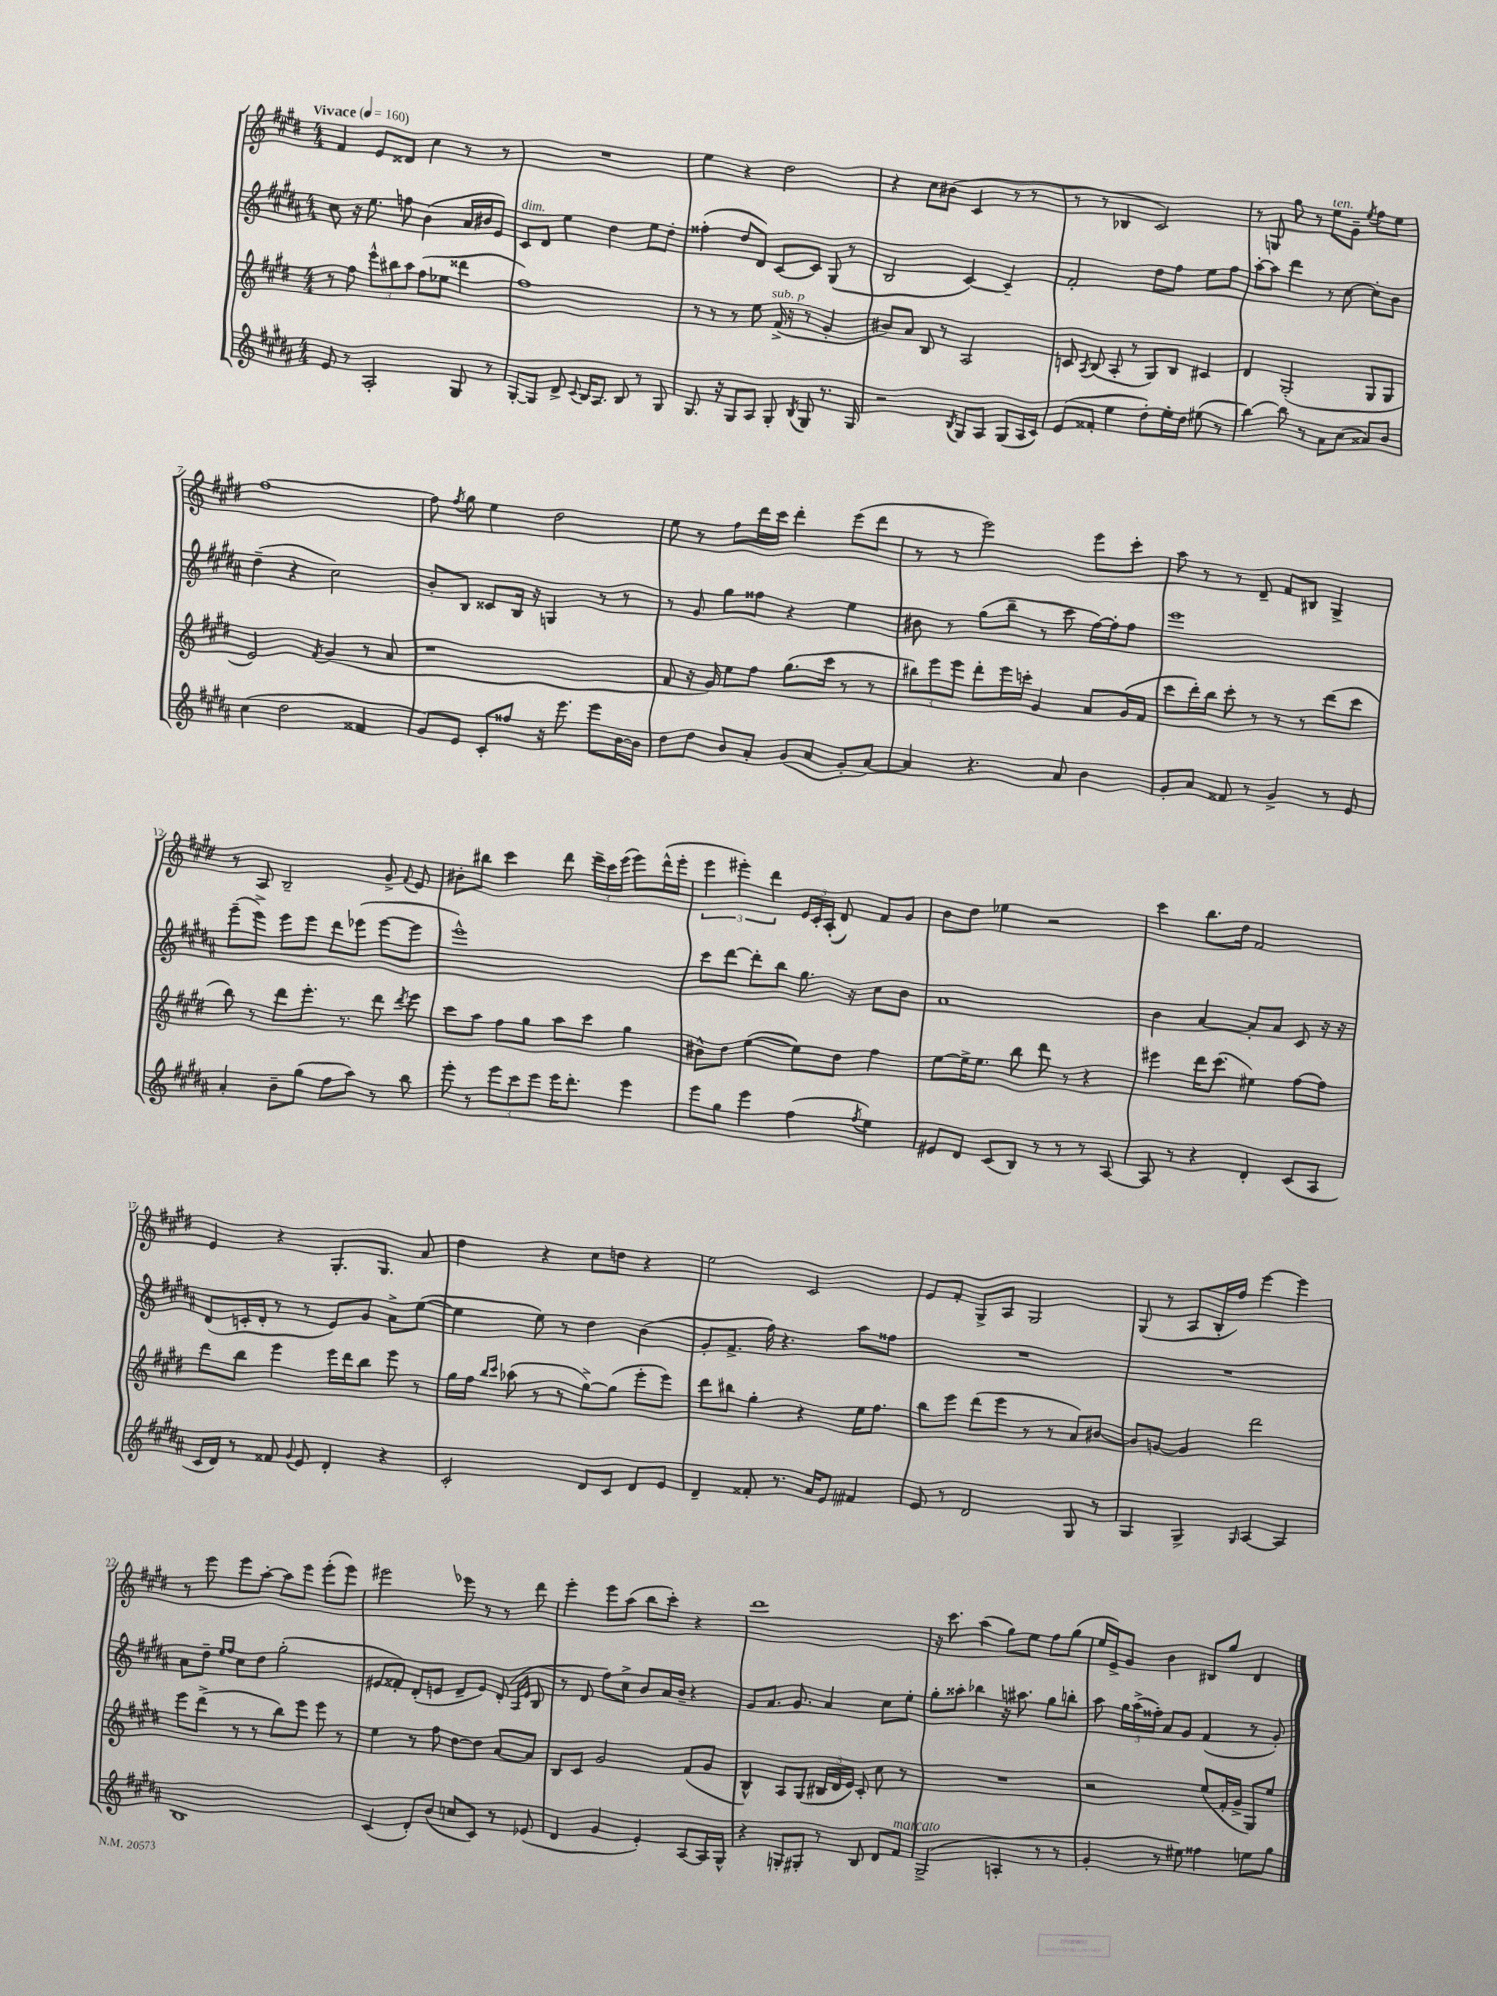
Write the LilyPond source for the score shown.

<<
\new StaffGroup <<
\new Staff = "s0" {
    \clef treble \key e \major \numericTimeSignature \time 4/4 \tempo "Vivace" 4 = 160
    \autoBeamOff fis'4 e'8[ disis'8] cis''4 r8 r8 |
    R1 |
    e''4 r4 dis''2 |
    r4 cis''8[ bis'8]( cis'4 r8 r8 |
    r8 r8 bes4 cis'2) |
    r8 g8 gis''8 r8 e''8[^\markup { \italic "ten." } gis'8]-- \acciaccatura { e''8 } fis''8[ e''8] |
    fis''1~ |
    fis''8 \acciaccatura { fis''8 } gis''8 e''4 dis''2 |
    e''8 r8 fis''8[ dis'''16 cis'''16] dis'''4-. e'''8[( dis'''8] |
    r8 r8 e'''2) e'''8[ cis'''8]-. |
    a''8 r8 r8 dis'8-- fis'8[ bis8] gis4-> |
    r8 a8 b2-- gis'8-> \appoggiatura { fis'8 } e'8 |
    bis'8[-. bis''8] cis'''4 dis'''8 \tuplet 3/2 { e'''16[-- cis'''16 e'''16]( } e'''8[) dis'''16-^( e'''16]-. |
    \tuplet 3/2 { e'''4 eis'''4-.) dis'''4 } \tuplet 3/2 { e'16[ cis'16-. a16]-.( } dis'8) fis'8[ gis'8] |
    b'8[ dis''8] ees''4 r2 |
    cis'''4 b''8.[ dis''16] fis'2 |
    e'4 r4 gis8.[-. gis8.] a'8 |
    dis''4 r4 cis''8[ d''8] r4 |
    e''2 cis'2 |
    e'8[ fis'8]-. gis8[-> a8] gis2 |
    gis8( r8 a8[ b16-. fis''16]) e'''4~ e'''4 |
    r8 e'''8 e'''8[ a''8]~-. a''8[ e'''8] e'''8[-.( e'''8]) |
    eis'''2 ees'''8 r8 r8 dis'''8 |
    e'''4-. e'''8[ a''8]( b''8[ cis'''8]-.) r4 |
    dis'''1 |
    r16 cis'''8. a''4( gis''8[) e''8] fis''8[ gis''8]( |
    e''16[ e'16->) gis'8] b'4 bis8[ gis''8] dis'4 \bar "|." |
}
\new Staff = "s1" {
    \clef treble \key b \major \numericTimeSignature \time 4/4
    \autoBeamOff cis''8 r16 e''8. f''8 b'4( ais'16[ bis'16 e'8]) |
    cis'8[^\markup { \italic "dim." } dis'8] e''4 dis''4 e''8[ dis''8]-. |
    fisis''4-.( dis''8[ dis'8]) cis'8[~ cis'8] gis8( r8 |
    b2 cis'4~) cis'4-- |
    fis'2-. dis''8[ fis''8] e''8[ fis''8] |
    ais''8[~-. ais''8] dis'''4 r8 cis''8~ cis''8[-. b'8] |
    dis''4--( r4 cis''2) |
    b'8[-. b8] cisis'8[ b16] r16 g4 r8 r8 |
    r8 gis'8 gis''8[ fisis''8] r4 e''4 |
    bis'8 r8 gis''8[( b''8]-- r8 cis'''8 fis''16[~) fis''16-. fis''8] |
    e'''1 |
    e'''8[--( e'''8]->) e'''8[ e'''8] dis'''8[ ees'''8]( ees'''8[~ ees'''8] |
    e'''1-^) |
    cis'''8[ dis'''8]~ dis'''8[-. b''8] gis''8. r16 cis''8[ b'8] |
    ais'1 |
    b'4 ais'4~ ais'8[-. ais'8] cis'8 r16 r16 |
    dis'8[( c'16-. dis'16]-. r8 r8 e'8[) gis'8] ais'8[-> e''8]~( |
    e''4 e''8) r8 dis''4 b'4( |
    gis'8[-. fis'8.]-> fis''16) r4. ais''8[ fisis''8] |
    R1 |
    R1 |
    ais'8[ dis''8]-- \grace { e''16[ fis''16] } cis''8[ dis''8] gis''2-.( |
    eis'8[ fisis'8]-.) dis'8[-.( e'8] dis'8[-- e'8]) dis'8-.( \grace { ais16[ e'16] } b8 |
    r8 dis'8 fis''8[) cis''8]-> b'8[ ais'16 b'16]-- r4 |
    gis'8[ ais'8.] gis'8. ais'4 cis''8[ e''8]-. |
    gis''8[-. aisis''8]-. bes''4 r16 ais''8. gis''8[ b''8]-. |
    ais''8 \tuplet 3/2 { gis''16[ ais''16->( fisis''16]-.) } ais'8[ gis'8] fis'4( r8 gis'8-.) \bar "|." |
}
\new Staff = "s2" {
    \clef treble \key e \major \numericTimeSignature \time 4/4
    \autoBeamOff r8 fis''8 \tuplet 3/2 { e'''8[-^ bis''8 a''8] } fis''8[( ees''8] disis'''4 |
    fis''1) |
    r8 r8 r8 e''8 fis'16->^\markup { \italic "sub. p" }( r16 r8 gis'4-. |
    bis'8[) a'8] b8 r8 a2 |
    c'8 \acciaccatura { a8 } b8( a8-. r8 gis8[) b8] cis'4 |
    dis'4 gis2-.( gis8[ gis8] |
    e'2) \acciaccatura { fis'8 } gis'4( r8 a'8 |
    r1 |
    fis'8 r16 gis'16) e''8[ fis''8] gis''8.[( cis'''16] r8 r8 |
    \tuplet 3/2 { bis''8[) e'''8 e'''8] } dis'''8[-. e'''16 c'''16]-. gis'4 a'8[ gis'16( fis'16] |
    cis'''8[ dis'''16-.) b''16] cis'''8-. r8 r8 r8 dis'''8[( cis'''8] |
    b''8) r8 dis'''8[ e'''8.]-. r8. dis'''8 \acciaccatura { dis'''8 } e'''8 |
    cis'''8[ a''8] fis''8[ gis''8] a''8[ cis'''8] gis''4 |
    bis'8[-^ dis''8] e''4~( e''8[) dis''8] fis''4 |
    e''8[~ e''16-> e''8.] b''8 dis'''8 r8 r4 |
    eis'''4 dis'''16[ cis'''8.]( eis''4) fis''8[~ fis''8] |
    dis'''8[ b''8] e'''4 e'''16[ dis'''16 b''8] e'''8 r8 |
    gis''16[ fis''16] \grace { b''16[ cis'''16] } aes''8( r8 r8 gis''8[~->) gis''8]( e'''8[-. e'''8]) |
    dis'''8[ bis''8] gis''4-. r4 e''16[ fis''8.] |
    b''8[ e'''8] dis'''8[( e'''8] r8 r8 a'8[) bis'8]~ |
    bis'8[ g'8]~ g'4 dis'''2 |
    e'''8[ dis'''8]->( r8 r8 b''8[) e'''8] e'''8 r8 |
    e''4 r8 fis''8 dis''8[~ dis''8] a'8[~ a'8] |
    b8[ cis'8] gis'2 fis'8[( gis'8] |
    b4-^) a8[ gis8]( \tuplet 3/2 { bis16[ dis'16 e'16]) } cis'8-. cis''8 r8 |
    R1 |
    r2 e''8[( fis'16-. gis'16]-> gis8[) e''8] \bar "|." |
}
\new Staff = "s3" {
    \clef treble \key b \major \numericTimeSignature \time 4/4
    \autoBeamOff e'8 r8 ais2-. gis8 r8 |
    gis8[~-. gis8] dis'8-> \appoggiatura { cis'8 } b16[ ais8.] b8 r8 gis8 |
    gis8. r16 gis8[ ais8] gis8-. \acciaccatura { b8 } gis8 r8. gis16 |
    r2 \acciaccatura { b8 } gis8[ ais8] gis8[( ais16 cis'16]) |
    e'8[( fisis'8]-. e''4 dis''8[-.) e''16-. dis''16] eis''8( r8 |
    b''4~) b''8 r8 ais'8[ cis''8]( aisis'8[) b'8] |
    cis''4( dis''2 fisis'4 |
    gis'8[) e'8] cis'8[-. fisis''8] r16 e'''8. e'''8[ b'16~ b'16] |
    dis''8[ dis''8] b'8[ ais'8]-. gis'8[( ais'8] gis'8[-. ais'8]~) |
    ais'4 r4. ais'8 b'4 |
    gis'8[-. ais'8] fisis'8 r8 gis'4-> r8 e'8 |
    ais'4-. b'8[-- gis''8]( fis''8[ ais''8]) r8 b''8 |
    e'''8-. r8 \tuplet 3/2 { e'''8[ cis'''8 e'''8] } e'''16[ dis'''8.]-. e'''4 |
    e'''8[ gis''8] e'''4 fis''4( \acciaccatura { fis''8 } e''4) |
    eis'8[ dis'8] cis'8[( b8]) r8 r8 r8 ais8~ |
    ais8 r8 r4 dis'4-. cis'8[( ais8] |
    cis'16[ dis'16]) r8 fisis'8 \appoggiatura { gis'8 } e'8 dis'4-. r4 |
    cis'2-. dis'8[ cis'8] dis'8[ e'8] |
    dis'4-- fisis'8-. r8. ais'16[ e'8] fis'4 |
    e'8 r8 dis'2 gis8 r8 |
    gis4 gis4-> \grace { gis16 } ais4~ ais4 |
    b1 |
    cis'4( dis'8[-.) b'8]( c''8[ cis'8]) r8 ees'8( |
    dis'4 gis'4 e'4-.) ais8[~ ais16 gis16]-^ |
    r4 g8[-. gis8]-. r8 b8 dis'8[ fis'8]^\markup { \italic "marcato" } |
    gis2->( a4-. r8 r8 |
    gis'4-. r8 eis''8) fisis''4 e''8[ gis''8] \bar "|." |
}
>>
>>
